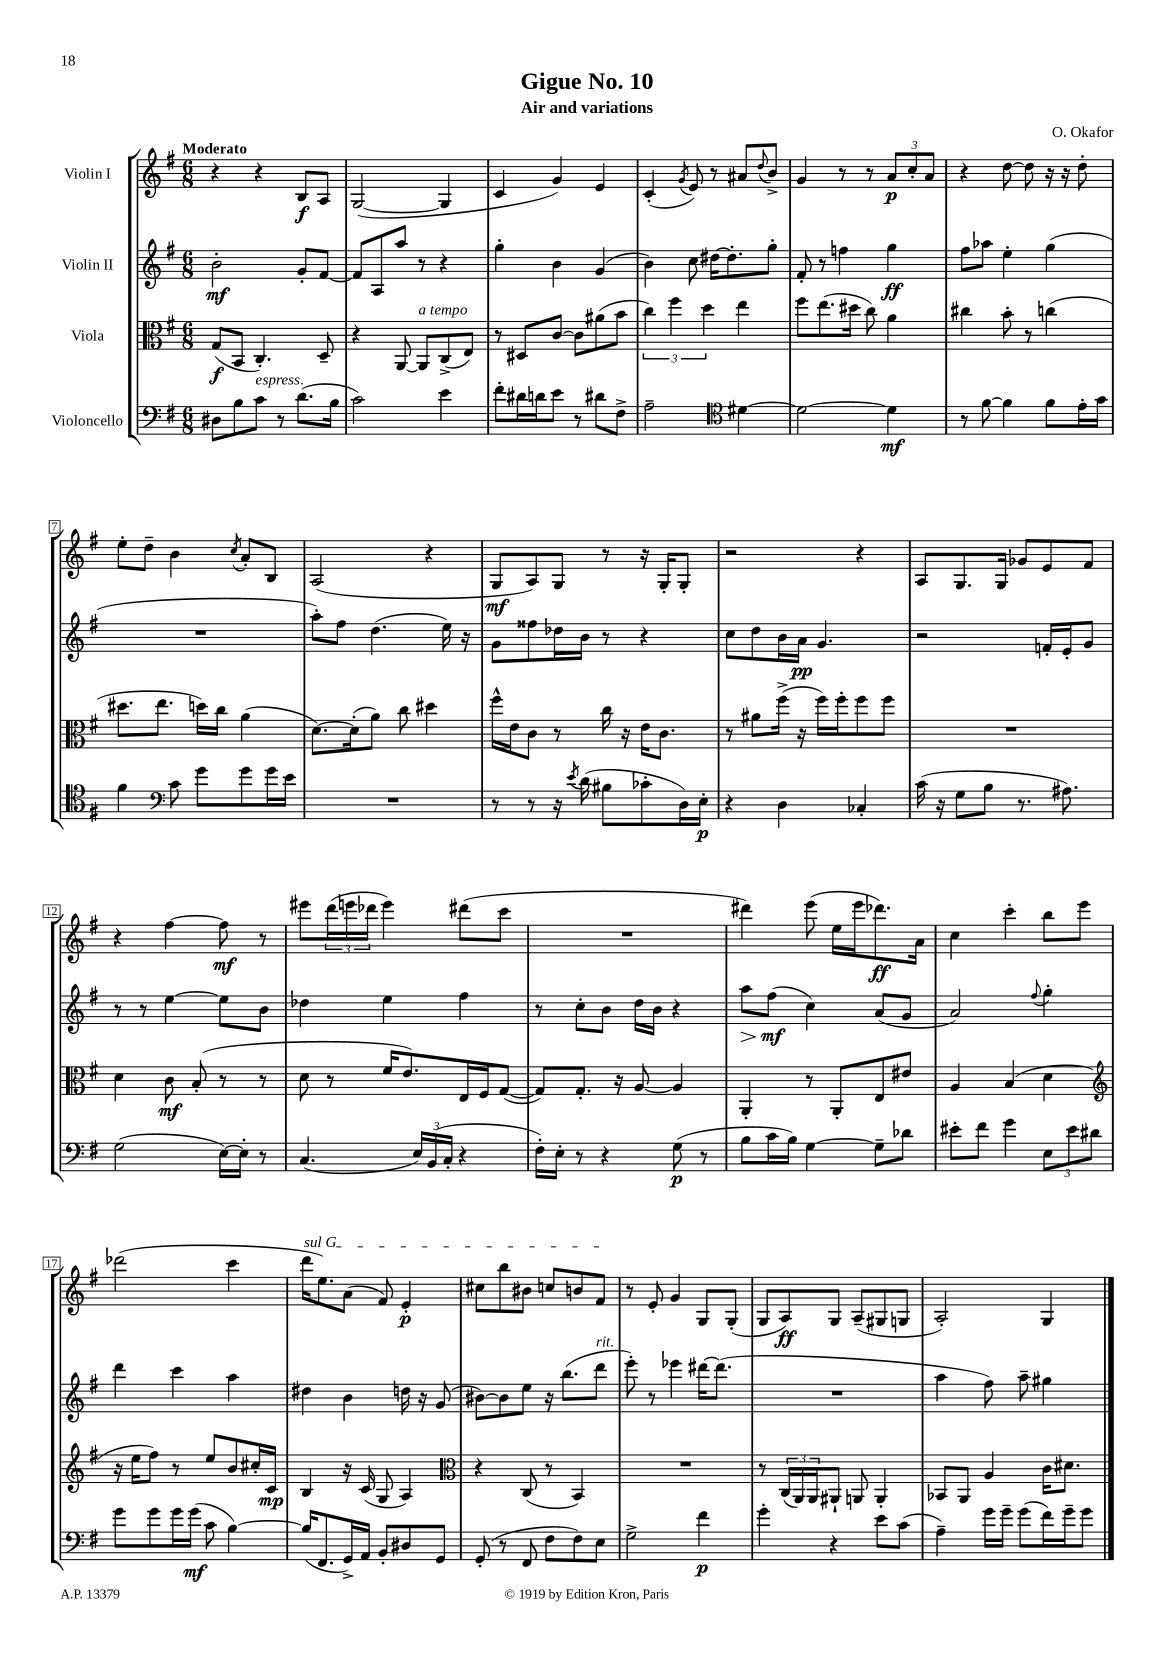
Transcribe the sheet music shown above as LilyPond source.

\header { title = "Gigue No. 10" composer = "O. Okafor" subtitle = "Air and variations" }
<<
\new StaffGroup <<
\new Staff = "s0" \with { instrumentName = "Violin I" } {
    \clef treble \key g \major \numericTimeSignature \time 6/8 \tempo "Moderato"
    r4 r4 b8\f a8 |
    g2~( g4 |
    c'4 g'4) e'4 |
    c'4-.( \acciaccatura { g'8 } e'8) r8 ais'8 \appoggiatura { d''8 } b'8-> |
    g'4 r8 r8 \tuplet 3/2 { a'8\p c''8-. a'8 } |
    r4 d''8~ d''8 r16 r16 d''8-. |
    e''8-. d''8-- b'4 \acciaccatura { c''8 } a'8-. b8 |
    a2( r4 |
    g8\mf a8) g8 r8 r16 g16-. g8-. |
    r2 r4 |
    a8 g8. g16 ges'8 e'8 fis'8 |
    r4 fis''4~ fis''8\mf r8 |
    eis'''8 \tuplet 3/2 { d'''16( e'''16 des'''16 } e'''4) dis'''8( c'''8 |
    R2. |
    dis'''4) e'''8( e''16 e'''16 des'''8.\ff) a'16 |
    c''4 c'''4-. b''8 e'''8 |
    des'''2( c'''4 |
    \once \override TextSpanner.bound-details.left.text = \markup { \italic "sul G" } d'''16\startTextSpan e''8.) a'8( fis'8) e'4-.\p |
    cis''8 b''8 bis'8 c''8 b'8 fis'8\stopTextSpan |
    r8 e'8-. g'4 g8 g8-.( |
    g8 a8\ff) g8 a8--( gis8 g8 |
    a2-.) g4 \bar "|." |
}
\new Staff = "s1" \with { instrumentName = "Violin II" } {
    \clef treble \key g \major \numericTimeSignature \time 6/8
    b'2-.\mf g'8-. fis'8~ |
    fis'8 a8 a''8 r8 r4 |
    g''4-. b'4 g'4( |
    b'4) c''8 dis''16~ dis''8.-. g''8-. |
    fis'8-. r8 f''4 g''4\ff |
    fis''8 aes''8 e''4-. g''4( |
    R2. |
    a''8-.) fis''8 d''4.( e''16) r16 |
    g'8 fisis''8 des''16 b'16 r8 r4 |
    c''8 d''8 b'16 a'16\pp g'4. |
    r2 f'16-. e'16-. g'8 |
    r8 r8 e''4~ e''8 b'8 |
    des''4 e''4 fis''4 |
    r8 c''8-. b'8 d''16 b'16 r4 |
    a''8\> fis''8\mf\!( c''4) a'8( g'8 |
    a'2) \appoggiatura { fis''8 } g''4-. |
    d'''4 c'''4 a''4 |
    dis''4 b'4 d''16 r16 g'8( |
    bis'8~) bis'8 e''8 r16 b''8.( d'''8^\markup { \italic "rit." } |
    e'''8-.) r8 ees'''4 dis'''16~ dis'''8.( |
    R2. |
    a''4 fis''8) a''8-- gis''4 \bar "|." |
}
\new Staff = "s2" \with { instrumentName = "Viola" } {
    \clef alto \key g \major \numericTimeSignature \time 6/8
    g8\f( b,8 c4.-.) d8-- |
    r4 a,8~ a,8^\markup { \italic "a tempo" } c8->( e8) |
    r8 dis8 c'8~ c'8 ais'8( b'8 |
    \tuplet 3/2 { c''4) fis''4 d''4 } e''4 |
    fis''8 e''8.( dis''16 c''8) a'4 |
    cis''4 b'8-. r8 c''4( |
    dis''8. e''8. d''16) c''16 a'4( |
    d'8.~) d'16-.( a'8) c''8 dis''4 |
    fis''16-^ e'16 c'8 r8 c''16 r16 e'16 c'8. |
    r8 ais'8 fis''16->( r16 fis''16) fis''16-. fis''8 fis''8 |
    R2. |
    d'4 c'8\mf b8-.( r8 r8 |
    d'8 r8 fis'16 e'8.) e16 fis16 g8~( |
    g8) g8.-. r16 a8~ a4 |
    a,4-. r8 a,8-. e8 eis'8 |
    a4 b4( d'4 |
    \clef treble r16 e''16 fis''8) r8 e''8 b'8 cis''16-. c'16\mp |
    b4 r16 c'16( g8 a4) |
    \clef alto r4 c8( r8 b,4) |
    R2. |
    r8 \tuplet 3/2 { c16( a,16) a,16 } ais,8-! a,8 a,4-. |
    bes,8 a,8 a4 c'16 dis'8. \bar "|." |
}
\new Staff = "s3" \with { instrumentName = "Violoncello" } {
    \clef bass \key g \major \numericTimeSignature \time 6/8
    dis8 b8 c'8^\markup { \italic "espress." } r8 d'8.( b16 |
    c'2) e'4 |
    fis'8-. dis'16 d'16 e'8 r8 dis'8 fis8-> |
    a2-- \clef tenor dis'4~ |
    dis'2~ dis'4\mf |
    r8 fis'8~ fis'4 fis'8 e'16-. g'16 |
    fis'4 \clef bass c'8 g'8 g'8 g'16 e'16 |
    R2. |
    r8 r8 r16 \acciaccatura { e'8 } d'16( bis8 ces'8-. d16) e16-.\p |
    r4 d4 ces4-. |
    c'16( r16 g8 b8 r8. ais8.) |
    g2( e16~) e16-. r8 |
    c4.( \tuplet 3/2 { e16) b,16( c16-. } r4 |
    fis16-.) e16-. r8 r4 g8\p( r8 |
    b8 c'16 b16) g4~ g8-- des'8 |
    eis'8-. fis'8 g'4 \tuplet 3/2 { e8 eis'8 dis'8 } |
    g'8 g'8 g'16 g'16\mf( c'8 b4~) |
    b16( fis,8. g,16->) a,16 b,8-. dis8 g,8 |
    g,8-.( r8 fis,8 fis8 fis8) e8 |
    g2-> fis'4\p |
    g'4-. r4 e'8 c'8( |
    a4--) g'16 g'16-- g'8( fis'16) g'16-- g'8 \bar "|." |
}
>>
>>
\layout { \context { \Score \override BarNumber.stencil = #(make-stencil-boxer 0.1 0.3 ly:text-interface::print) } }
